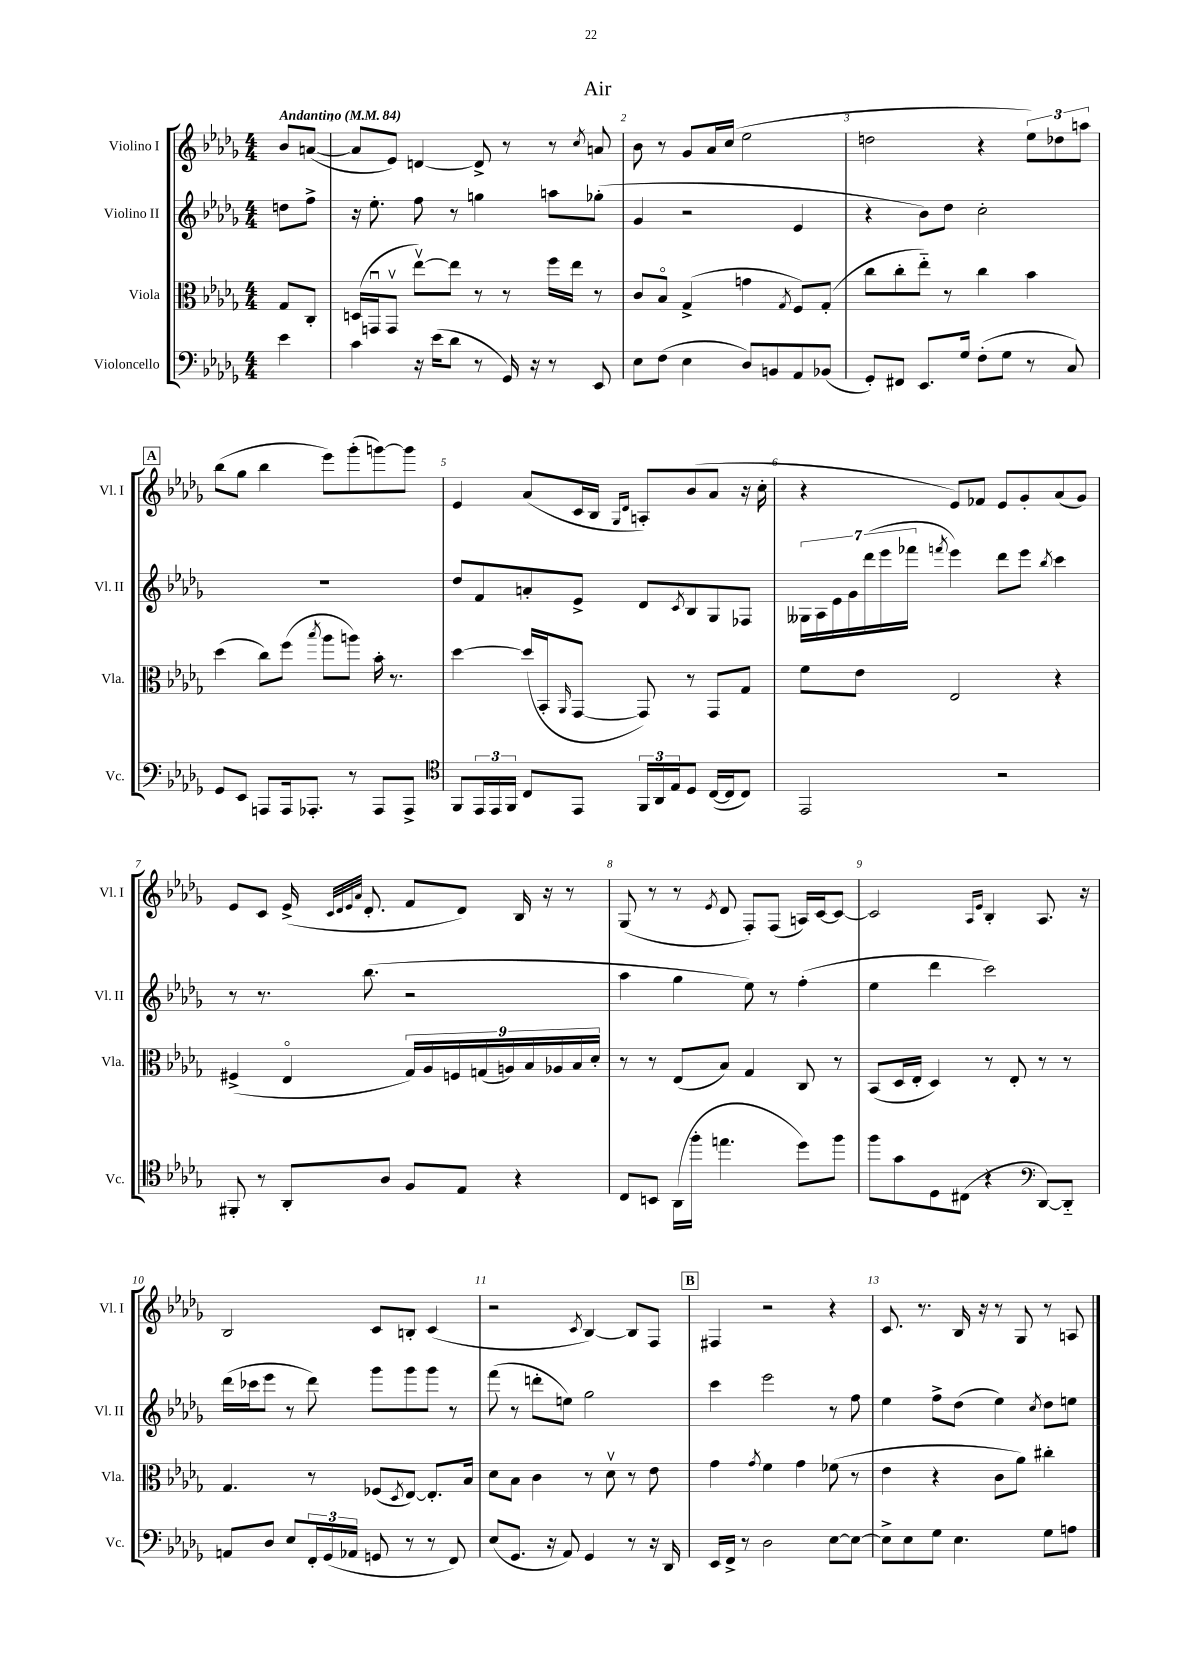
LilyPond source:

\header { title = "Air" }
<<
\new StaffGroup <<
\new Staff = "s0" \with { instrumentName = "Violino I" shortInstrumentName = "Vl. I" } {
    \clef treble \key des \major \numericTimeSignature \time 4/4 \partial 4 \tempo "Andantino" 4 = 84
    bes'8 a'8~( |
    a'8 ees'8) d'4~ d'8-> r8 r8 \acciaccatura { c''8 } a'8 |
    bes'8 r8 ges'8 aes'16 c''16( ees''2 |
    d''2 r4 \tuplet 3/2 { ees''8) des''8 a''8 } |
    \mark \markup { \box "A" } bes''8( ges''8 bes''4 ees'''8) ges'''8-.( g'''8~) g'''8 |
    ees'4 aes'8( c'16 bes16 \grace { ges16 des'16 } a8-.) bes'8( aes'8 r16 c''16-. |
    r4 ees'8) fes'8 ees'8 ges'8-. aes'8( ges'8) |
    ees'8 c'8 ees'16->( \grace { c'32 des'32 ees'32 aes'32 } des'8.-. f'8 des'8) bes16 r16 r8 |
    ges8( r8 r8 \acciaccatura { ees'8 } des'8 f8-.) f8( a16) c'16~ c'8~ |
    c'2 \grace { aes16 ees'16 } bes4-. aes8. r16 |
    bes2 c'8 b8-. c'4( |
    r2 \acciaccatura { c'8 } bes4~) bes8 f8 |
    \mark \markup { \box "B" } fis4 r2 r4 |
    c'8. r8. bes16 r16 r8 ges8 r8 a8 \bar "|." |
}
\new Staff = "s1" \with { instrumentName = "Violino II" shortInstrumentName = "Vl. II" } {
    \clef treble \key des \major \numericTimeSignature \time 4/4 \partial 4
    d''8 f''8-> |
    r16 ees''8.-. f''8 r8 g''4 a''8 ges''8-.( |
    ges'4 r2 ees'4 |
    r4 bes'8) des''8 c''2-. |
    \mark \markup { \box "A" } R1 |
    des''8 f'8 a'8-. ees'8-> des'8 \acciaccatura { c'8 } bes8 ges8 fes8 |
    \tuplet 7/4 { geses16 aes16 ees'16 ges'16 des'''16( ees'''16 fes'''16 } \acciaccatura { f'''8 } ees'''4) des'''8 ees'''8 \acciaccatura { bes''8 } c'''4 |
    r8 r8. bes''8.( r2 |
    aes''4 ges''4 ees''8) r8 f''4-.( |
    ees''4 des'''4 c'''2) |
    des'''16( ces'''16 ees'''8 r8 des'''8) ges'''8 ges'''8 ges'''8 r8 |
    f'''8( r8 d'''8-. e''8) ges''2 |
    \mark \markup { \box "B" } c'''4 ees'''2 r8 f''8 |
    ees''4 f''8-> des''8( ees''4) \acciaccatura { c''8 } des''8 e''8 \bar "|." |
}
\new Staff = "s2" \with { instrumentName = "Viola" shortInstrumentName = "Vla." } {
    \clef alto \key des \major \numericTimeSignature \time 4/4 \partial 4
    ges8 c8-. |
    d16( g,16\downbow g,8\upbow ees''8~\upbow) ees''8 r8 r8 f''16 ees''16 r8 |
    c'8 bes8\flageolet ges4->( g'4 \acciaccatura { ges8 } f8) ges8-.( |
    c''8 c''8-. ees''8-_) r8 c''4 bes'4 |
    \mark \markup { \box "A" } des''4( c''8) f''8( \acciaccatura { bes''8 } aes''8 a''8) bes'16-. r8. |
    des''4~ des''16( bes,16-. \grace { aes,16 } ges,8~ ges,8) r8 ges,8 ges8 |
    f'8 ees'8 ees2 r4 |
    fis4->( ees4\flageolet \tuplet 9/8 { ges16) aes16 f16 g16( a16) bes16 aes16 bes16 des'16-. } |
    r8 r8 ees8( bes8) ges4 c8 r8 |
    bes,8( des16 ees16-. des4) r8 ees8-. r8 r8 |
    ges4. r8 fes8( \acciaccatura { des8 } ees8~) ees8.-. bes16 |
    des'8 bes8 c'4 r8 des'8\upbow r8 ees'8 |
    \mark \markup { \box "B" } ges'4 \acciaccatura { ges'8 } f'4 ges'4 fes'8( r8 |
    ees'4 r4 c'8 aes'8) cis''4-. \bar "|." |
}
\new Staff = "s3" \with { instrumentName = "Violoncello" shortInstrumentName = "Vc." } {
    \clef bass \key des \major \numericTimeSignature \time 4/4 \partial 4
    ees'4 |
    c'4 r16 ees'16( des'8 r8 ges,16) r16 r8 ees,8 |
    ees8 f8( ees4 des8) b,8 aes,8 bes,8( |
    ges,8-.) fis,8 ees,8. ges16 f8-.( ges8 r8 c8) |
    \mark \markup { \box "A" } ges,8 ees,8 a,,8 a,,16 aes,,8.-. r8 aes,,8 aes,,8-> |
    \clef tenor f,8 \tuplet 3/2 { ees,16 ees,16 f,16 } c8 ees,8 \tuplet 3/2 { f,16 aes,16 ees16 } des8 c16~( c16 c8) |
    ees,2 r2 |
    fis,8-. r8 aes,8-. aes8 f8 ees8 r4 |
    c8 b,8 aes,16( f''16-. e''4. des''8) f''8 |
    f''8 ges'8 des8 cis8( r4 \clef bass des,8~) des,8-_ |
    a,8 des8 ees8 \tuplet 3/2 { f,16-. ges,16( aes,16 } g,8 r8 r8 f,8) |
    ees8( ges,8. r16 aes,8) ges,4 r8 r16 des,16 |
    \mark \markup { \box "B" } ees,16 f,16-> r8 des2 ees8~ ees8~ |
    ees8-> ees8 ges8 ees4. ges8 a8 \bar "|." |
}
>>
>>
\layout { \context { \Score \override BarNumber.break-visibility = ##(#f #t #t) barNumberVisibility = #all-bar-numbers-visible } }
